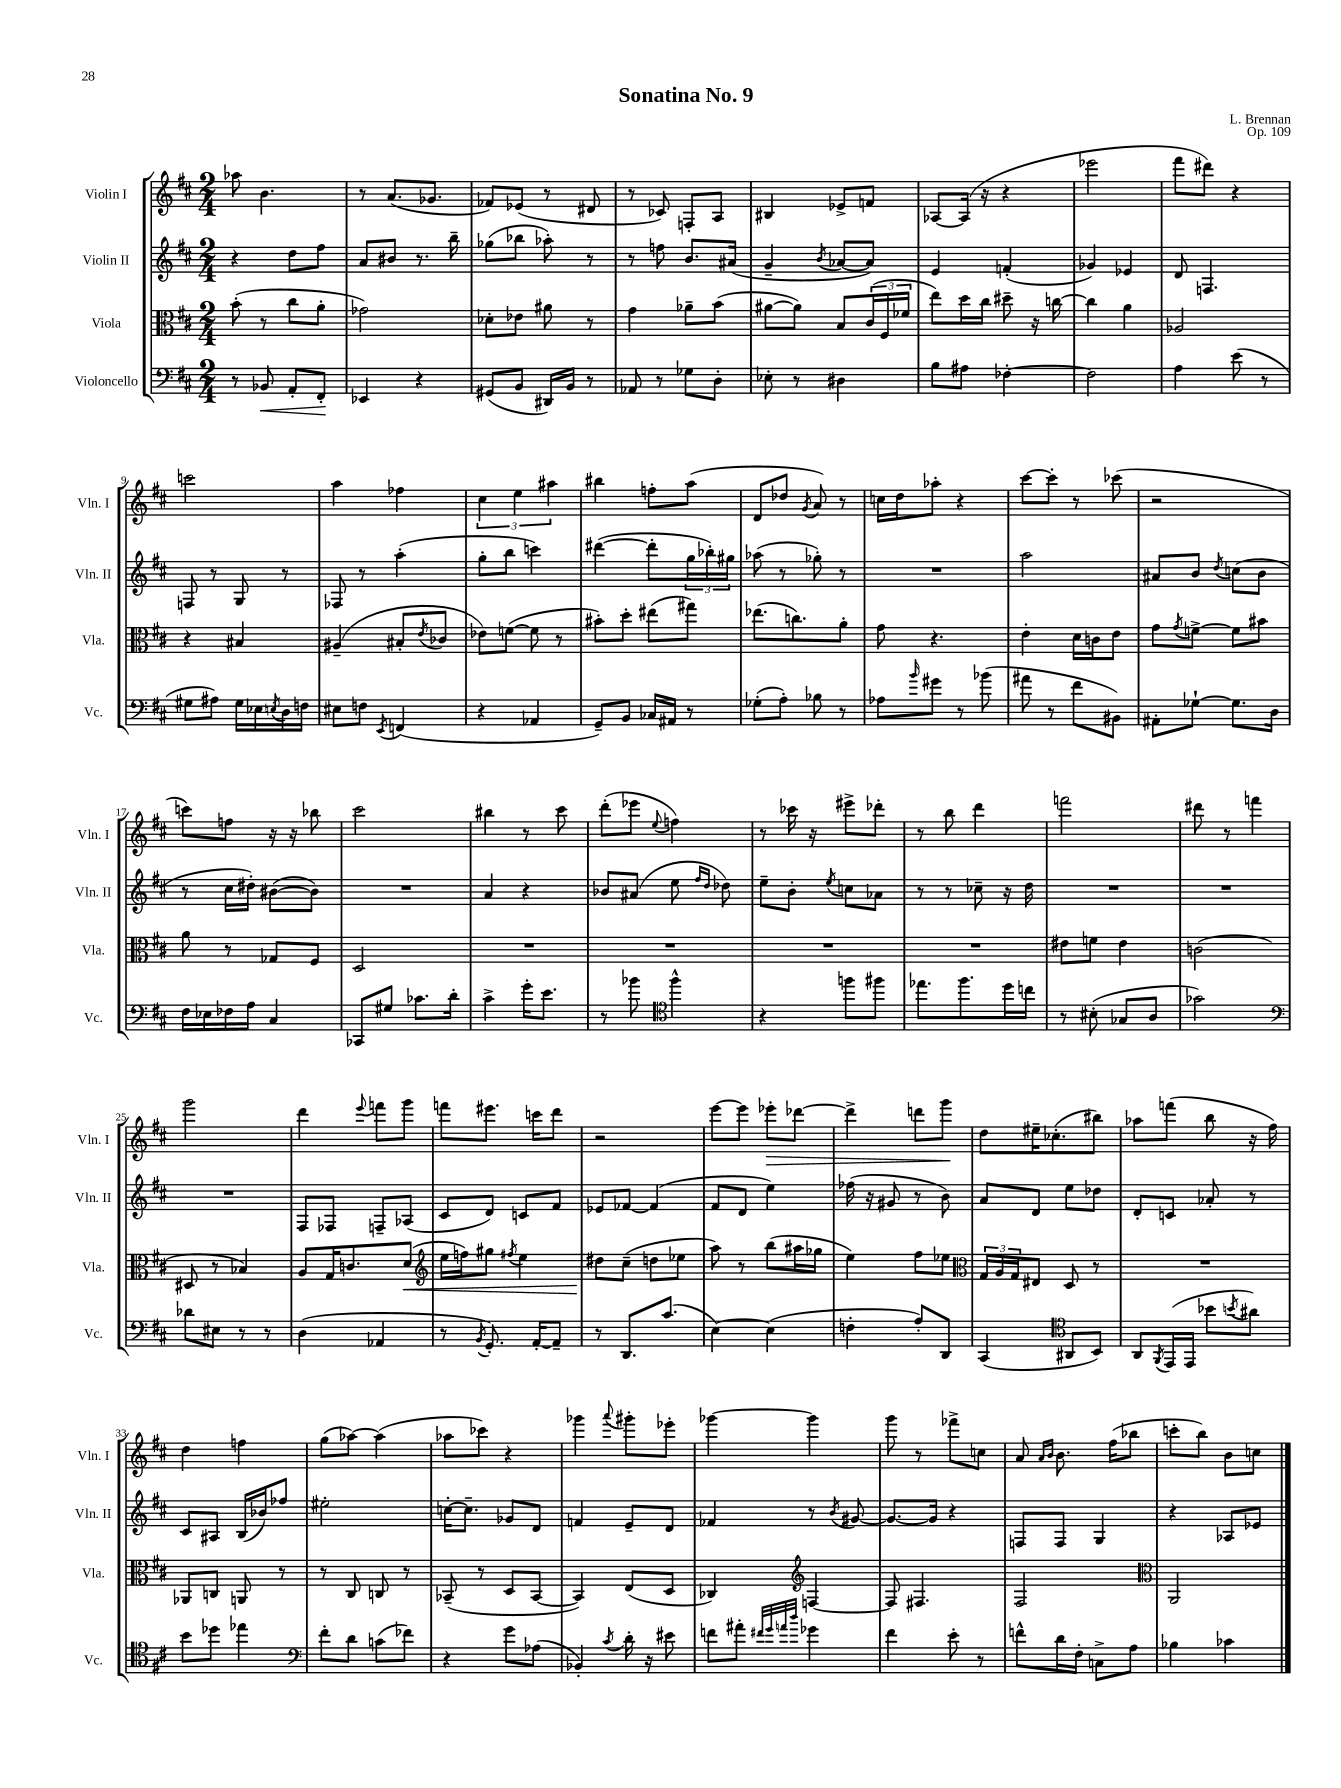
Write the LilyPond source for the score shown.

\header { title = "Sonatina No. 9" composer = "L. Brennan" opus = "Op. 109" }
<<
\new StaffGroup <<
\new Staff = "s0" \with { instrumentName = "Violin I" shortInstrumentName = "Vln. I" } {
    \clef treble \key d \major \numericTimeSignature \time 2/4
    aes''8 b'4. |
    r8 a'8.( ges'8. |
    fes'8) ees'8( r8 dis'8 |
    r8 ces'8) f8-. a8 |
    bis4 ees'8-> f'8 |
    aes8~ aes16( r16 r4 |
    ees'''2 |
    fis'''8 dis'''8) r4 |
    c'''2 |
    a''4 fes''4 |
    \tuplet 3/2 { cis''4 e''4 ais''4 } |
    bis''4 f''8-. a''8( |
    d'8 des''8 \acciaccatura { g'8 } a'8) r8 |
    c''16 d''16 aes''8-. r4 |
    cis'''8~ cis'''8-. r8 ces'''8( |
    r2 |
    c'''8) f''8 r16 r16 bes''8 |
    cis'''2 |
    bis''4 r8 cis'''8 |
    d'''8-.( ees'''8 \appoggiatura { e''8 } f''4) |
    r8 ces'''16 r16 eis'''8-> des'''8-. |
    r8 b''8 d'''4 |
    f'''2 |
    dis'''8 r8 f'''4 |
    g'''2 |
    d'''4 \appoggiatura { e'''8 } f'''8 g'''8 |
    f'''8 eis'''8. c'''16 d'''8 |
    r2 |
    e'''8~ e'''8 ees'''8-.\> des'''8~ |
    des'''4-> d'''8 g'''8\! |
    d''8 eis''16-- ces''8.-.( bis''8) |
    aes''8 f'''8( b''8 r16 fis''16) |
    d''4 f''4 |
    g''8( aes''8~) aes''4( |
    aes''8 ces'''8) r4 |
    ges'''4 \appoggiatura { a'''8 } gis'''8-. ees'''8-. |
    ges'''4~ ges'''4 |
    g'''8 r8 fes'''8-> c''8 |
    a'8 \grace { a'16 b'16 } b'8. fis''16( bes''8 |
    c'''8-. b''8) b'8 c''8 \bar "|." |
}
\new Staff = "s1" \with { instrumentName = "Violin II" shortInstrumentName = "Vln. II" } {
    \clef treble \key d \major \numericTimeSignature \time 2/4
    r4 d''8 fis''8 |
    a'8 bis'8 r8. b''16-- |
    ges''8( bes''8 aes''8-.) r8 |
    r8 f''8 b'8. ais'16( |
    g'4-- \acciaccatura { b'8 } aes'8~ aes'8) |
    e'4 f'4-.( |
    ges'4) ees'4 |
    d'8 f4. |
    f8 r8 g8 r8 |
    fes8 r8 a''4-.( |
    g''8-. b''8 c'''4) |
    dis'''4~( dis'''8-. \tuplet 3/2 { g''16 bes''16-.) gis''16 } |
    aes''8( r8 ges''8-.) r8 |
    R2 |
    a''2 |
    ais'8 b'8 \acciaccatura { d''8 } c''8( b'8 |
    r8 cis''16 dis''16-.) bis'8~( bis'8) |
    R2 |
    a'4 r4 |
    bes'8 ais'8( e''8 \grace { fis''16 d''16 } des''8) |
    e''8-- b'8-. \acciaccatura { e''8 } c''8 aes'8 |
    r8 r8 ces''8-- r16 d''16 |
    R2 |
    R2 |
    R2 |
    fis8 fes8 f8-- aes8( |
    cis'8 d'8) c'8 fis'8 |
    ees'8 fes'8~ fes'4( |
    fis'8 d'8 e''4) |
    fes''16( r16 gis'8 r8 b'8) |
    a'8 d'8 e''8 des''8 |
    d'8-. c'8 aes'8-. r8 |
    cis'8 ais8 b16( bes'16) fes''8 |
    eis''2-. |
    c''16~-. c''8.-- ges'8 d'8 |
    f'4 e'8-- d'8 |
    fes'4 r8 \acciaccatura { b'8 } gis'8~ |
    gis'8.~ gis'16 r4 |
    f8 f8 g4 |
    r4 aes8 ees'8 \bar "|." |
}
\new Staff = "s2" \with { instrumentName = "Viola" shortInstrumentName = "Vla." } {
    \clef alto \key d \major \numericTimeSignature \time 2/4
    b'8-.( r8 cis''8 a'8-. |
    ges'2) |
    des'8-. ees'8 ais'8 r8 |
    g'4 aes'8-- b'8( |
    ais'8~ ais'8) b8 \tuplet 3/2 { cis'16( fis16 fes'16 } |
    e''8) d''16 cis''16 dis''8-- r16 c''16~ |
    c''4 a'4 |
    aes2 |
    r4 bis4 |
    ais4--( bis8-. \acciaccatura { e'8 } ces'8 |
    ees'8) f'8~( f'8 r8 |
    bis'8-.) d''8-. eis''8( gis''8) |
    ees''8.( c''8.) a'8-. |
    g'8 r4. |
    e'4-. d'16 c'16 e'8 |
    g'8 \acciaccatura { g'8 } f'8~-> f'8 bis'8 |
    a'8 r8 ges8 fis8 |
    d2 |
    R2 |
    R2 |
    R2 |
    R2 |
    eis'8 f'8 eis'4 |
    c'2( |
    dis8 r8 bes4) |
    a8 g16 c'8. d'8\<( |
    \clef treble e''16 f''16) gis''8 \acciaccatura { fis''8 } e''4 |
    dis''8\! cis''8--( d''8 ees''8 |
    a''8) r8 b''8( ais''16 ges''16 |
    e''4) fis''8 ees''8 |
    \clef alto \tuplet 3/2 { g16 a16 g16 } eis8 d8 r8 |
    R2 |
    aes,8 c8 a,8 r8 |
    r8 cis8 c8 r8 |
    bes,8--( r8 d8 bes,8~ |
    bes,4) e8( d8 |
    ces4) \clef treble f4~ |
    f8 fis4. |
    fis2 |
    \clef alto a,2 \bar "|." |
}
\new Staff = "s3" \with { instrumentName = "Violoncello" shortInstrumentName = "Vc." } {
    \clef bass \key d \major \numericTimeSignature \time 2/4
    r8 bes,8\< a,8-. fis,8-.\! |
    ees,4 r4 |
    gis,8( b,8 dis,16) b,16 r8 |
    aes,8 r8 ges8 d8-. |
    ees8-. r8 dis4 |
    b8 ais8 fes4~-. |
    fes2 |
    a4 e'8( r8 |
    gis8 ais8) gis16 ees16 \acciaccatura { e8 } d16 f16 |
    eis8 f8 \acciaccatura { e,8 } f,4( |
    r4 aes,4 |
    g,8--) b,8 ces16 ais,16 r8 |
    ges8-.( a8-.) bes8 r8 |
    aes8 \grace { b'16 } gis'8 r8 bes'8( |
    ais'8 r8 fis'8 bis,8) |
    ais,8-. ges8~-! ges8. d16 |
    fis16 ees16 fes16 a16 cis4 |
    ces,8 gis8 ces'8. d'16-. |
    cis'4-> g'16-. e'8. |
    r8 bes'8 \clef tenor fis''4-^ |
    r4 f''8 fis''8 |
    ees''8. fis''8. d''16 c''16 |
    r8 bis8-.( ges8 a8 |
    ges'2) |
    \clef bass des'8 eis8 r8 r8 |
    d4( aes,4 |
    r8 \acciaccatura { b,8 } g,8.-.) a,16~-. a,8-- |
    r8 d,8. cis'8.( |
    e4~) e4( |
    f4-. a8-.) d,8 |
    cis,4( \clef tenor ais,8 b,8) |
    a,8 \acciaccatura { fis,8 } e,16( e,16 bes'8 \acciaccatura { b'8 } ais'8) |
    b'8 des''8 ees''4 |
    \clef bass fis'8-. d'8 c'8( fes'8) |
    r4 g'8 aes8( |
    bes,4-.) \acciaccatura { cis'8 } d'16-. r16 eis'8 |
    f'8 ais'8-. \grace { fis'32 g'32 a'32 d''32 } ges'4 |
    fis'4 e'8-. r8 |
    f'8-^ d'16 fis16-. c8-> a8 |
    bes4 ces'4 \bar "|." |
}
>>
>>
